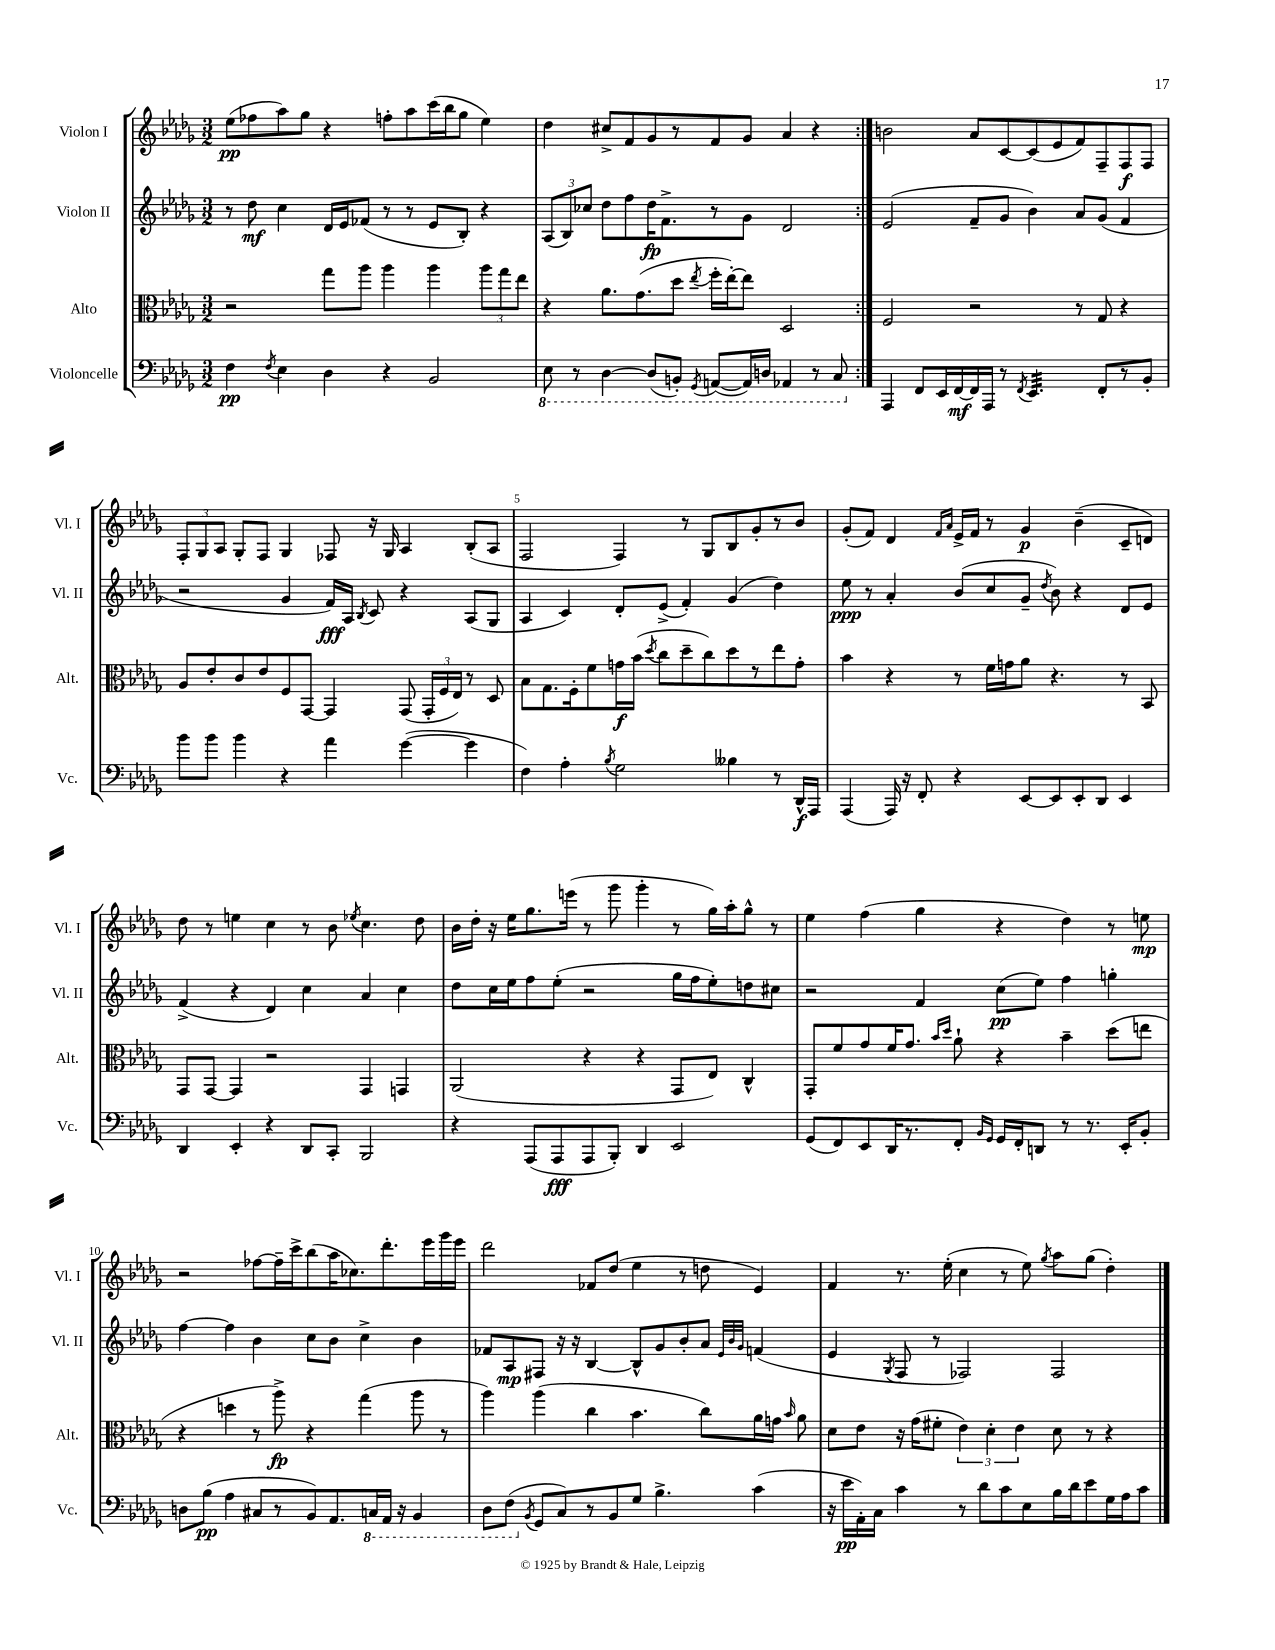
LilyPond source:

<<
\new StaffGroup <<
\new Staff = "s0" \with { instrumentName = "Violon I" shortInstrumentName = "Vl. I" } {
    \clef treble \key des \major \numericTimeSignature \time 3/2
    \autoBeamOff \repeat volta 2 { ees''8[\pp( fes''8 aes''8) ges''8] r4 f''8[-. aes''8 c'''16( bes''16 ges''8] ees''4) |
    des''4 cis''8[-> f'8 ges'8 r8 f'8 ges'8] aes'4 r4 | }
    b'2 aes'8[ c'8~ c'8( ees'8 f'8) f8-- f8\f f8] |
    \tuplet 3/2 { f8[-. ges8 aes8] } ges8[-. f8] ges4 fes8 r16 ges16 aes4 bes8[-.( aes8] |
    f2 f4) r8 ges8[ bes8 ges'8-. r8 bes'8] |
    ges'8[-.( f'8]) des'4 \grace { f'16[ aes'16] } ees'16[-> f'16] r8 ges'4\p bes'4--( c'8[-- d'8]) |
    des''8 r8 e''4 c''4 r8 bes'8 \acciaccatura { ees''8 } c''4. des''8 |
    bes'16[ des''16]-. r16 ees''16[ ges''8. e'''16]( r8 ges'''8 ges'''4-. r8 ges''16[) aes''16-. ges''8]-^ r8 |
    ees''4 f''4( ges''4 r4 des''4) r8 e''8\mp |
    r2 fes''8[~ fes''16-- c'''16-> bes''8( aes''16 ces''8.) des'''8.-. ees'''16 ges'''16 ees'''16] |
    des'''2 fes'8[ des''8]( ees''4 r8 d''8 ees'4) |
    f'4 r8. ees''16-.( c''4 r8 ees''8) \acciaccatura { ges''8 } aes''8[ ges''8]( des''4-.) \bar "|." |
}
\new Staff = "s1" \with { instrumentName = "Violon II" shortInstrumentName = "Vl. II" } {
    \clef treble \key des \major \numericTimeSignature \time 3/2
    \autoBeamOff \repeat volta 2 { r8 des''8\mf c''4 des'16[ ees'16 fes'8]( r8 r8 ees'8[ bes8]-.) r4 |
    \tuplet 3/2 { aes8[( bes8) ces''8] } des''8[ f''8 des''16\fp f'8.-> r8 ges'8] des'2 | }
    ees'2( f'8[-- ges'8] bes'4) aes'8[ ges'8]( f'4 |
    r2 ges'4 f'16[\fff) aes16] \acciaccatura { bes8 } c'8 r4 aes8[( ges8] |
    aes4 c'4) des'8[-. ees'8]->( f'4-.) ges'4( des''4) |
    ees''8\ppp r8 aes'4-. bes'8[( c''8 ges'8]-- \acciaccatura { des''8 } bes'8) r4 des'8[ ees'8] |
    f'4->( r4 des'4) c''4 aes'4 c''4 |
    des''8[ c''16 ees''16 f''8 ees''8]-.( r2 ges''16[ f''16 ees''8-.) d''8 cis''8] |
    r2 f'4 c''8[\pp( ees''8]) f''4 g''4-. |
    f''4~ f''4 bes'4 c''8[ bes'8] c''4-> bes'4 |
    fes'8[ aes8\mp fis8] r16 r16 bes4~ bes8[-^ ges'8 bes'8-. aes'8] \grace { ees'32[ bes'32 ges'32] } f'4( |
    ees'4 \acciaccatura { ges8 } f8 r8 fes2) fes2 \bar "|." |
}
\new Staff = "s2" \with { instrumentName = "Alto" shortInstrumentName = "Alt." } {
    \clef alto \key des \major \numericTimeSignature \time 3/2
    \autoBeamOff \repeat volta 2 { r2 ges''8[ aes''8] aes''4 aes''4 \tuplet 3/2 { aes''8[ ges''8 ees''8] } |
    r4 aes'8.[ ges'8.( des''8] \acciaccatura { ees''8 } f''16[-. ees''16~-.) ees''8] des2 | }
    f2 r2 r8 ges8 r4 |
    aes8[ ees'8-. c'8 ees'8 f8 ges,8]~ ges,4 ges,8( \tuplet 3/2 { ges,16[-. f16 ees16]) } r8 des8 |
    bes8[ ges8. f16-. f'8 g'16\f bes'16]( \acciaccatura { des''8 } c''8[ des''8-- c''8) des''8 r8 ees''8 g'8]-. |
    bes'4 r4 r8 f'16[ g'16 aes'8] r4. r8 bes,8 |
    ges,8[ ges,8]~ ges,4 r2 ges,4 g,4 |
    aes,2( r4 r4 ges,8[ ees8]) c4-^ |
    ges,8[-. f'8 ges'8 f'16 ges'8.] \grace { bes'16[ des''16] } aes'8-! r4 bes'4-- des''8[( e''8] |
    r4 d''4 r8 aes''8->\fp) r4 ges''4( aes''8 r8 |
    aes''4) aes''4( c''4 bes'4. c''8[) aes'16 g'16] \grace { bes'16 } aes'8 |
    des'8[ ees'8] r16 ges'16[( fis'8]-. \tuplet 3/2 { ees'4) des'4-. ees'4 } des'8 r8 r4 \bar "|." |
}
\new Staff = "s3" \with { instrumentName = "Violoncelle" shortInstrumentName = "Vc." } {
    \clef bass \key des \major \numericTimeSignature \time 3/2
    \autoBeamOff \repeat volta 2 { f4\pp \acciaccatura { f8 } ees4 des4 r4 bes,2 |
    \ottava #-1 ees,8 r8 des,4~ des,8[( b,,8]-.) \acciaccatura { ges,,8 } a,,8[~( a,,16) d,16] aes,,4 r8 c,8 \ottava #0 | }
    aes,,4 f,8[ ees,16 f,16~\mf f,16 aes,,16] r8 \acciaccatura { f,8 } ees,4.:32 f,8[-. r8 bes,8]-. |
    bes'8[ bes'8] bes'4 r4 aes'4 ges'4~( ges'4 |
    f4) aes4-. \acciaccatura { bes8 } ges2 beses4 r8 des,16[-^\f aes,,16] |
    aes,,4( aes,,16) r16 f,8-. r4 ees,8[~ ees,8 ees,8-. des,8] ees,4 |
    des,4 ees,4-. r4 des,8[ c,8]-. bes,,2 |
    r4 aes,,8[( aes,,8\fff aes,,8 bes,,8]-.) des,4 ees,2 |
    ges,8[( f,8) ees,8 des,16 r8. f,8]-. \grace { bes,16[ ges,16] } ges,16[ f,16-. d,8] r8 r8. ees,16[-. bes,8]-. |
    d8[ bes8]\pp( aes4 cis8[ r8 bes,8) aes,8. \ottava #-1 c,!16 aes,,16] r16 bes,,4 |
    des,8[ f,8]( \ottava #0 \acciaccatura { bes,8 } ges,8[ c8) r8 bes,8 ges8] bes4.-> c'4( |
    r16 ees'16[\pp aes,16-.) c16] c'4 r8 des'8[ c'8 ees8 bes16 des'16 ees'8 ges16 aes16 c'8] \bar "|." |
}
>>
>>
\layout { \context { \Score \override BarNumber.break-visibility = ##(#f #t #t) barNumberVisibility = #(every-nth-bar-number-visible 5) } }
